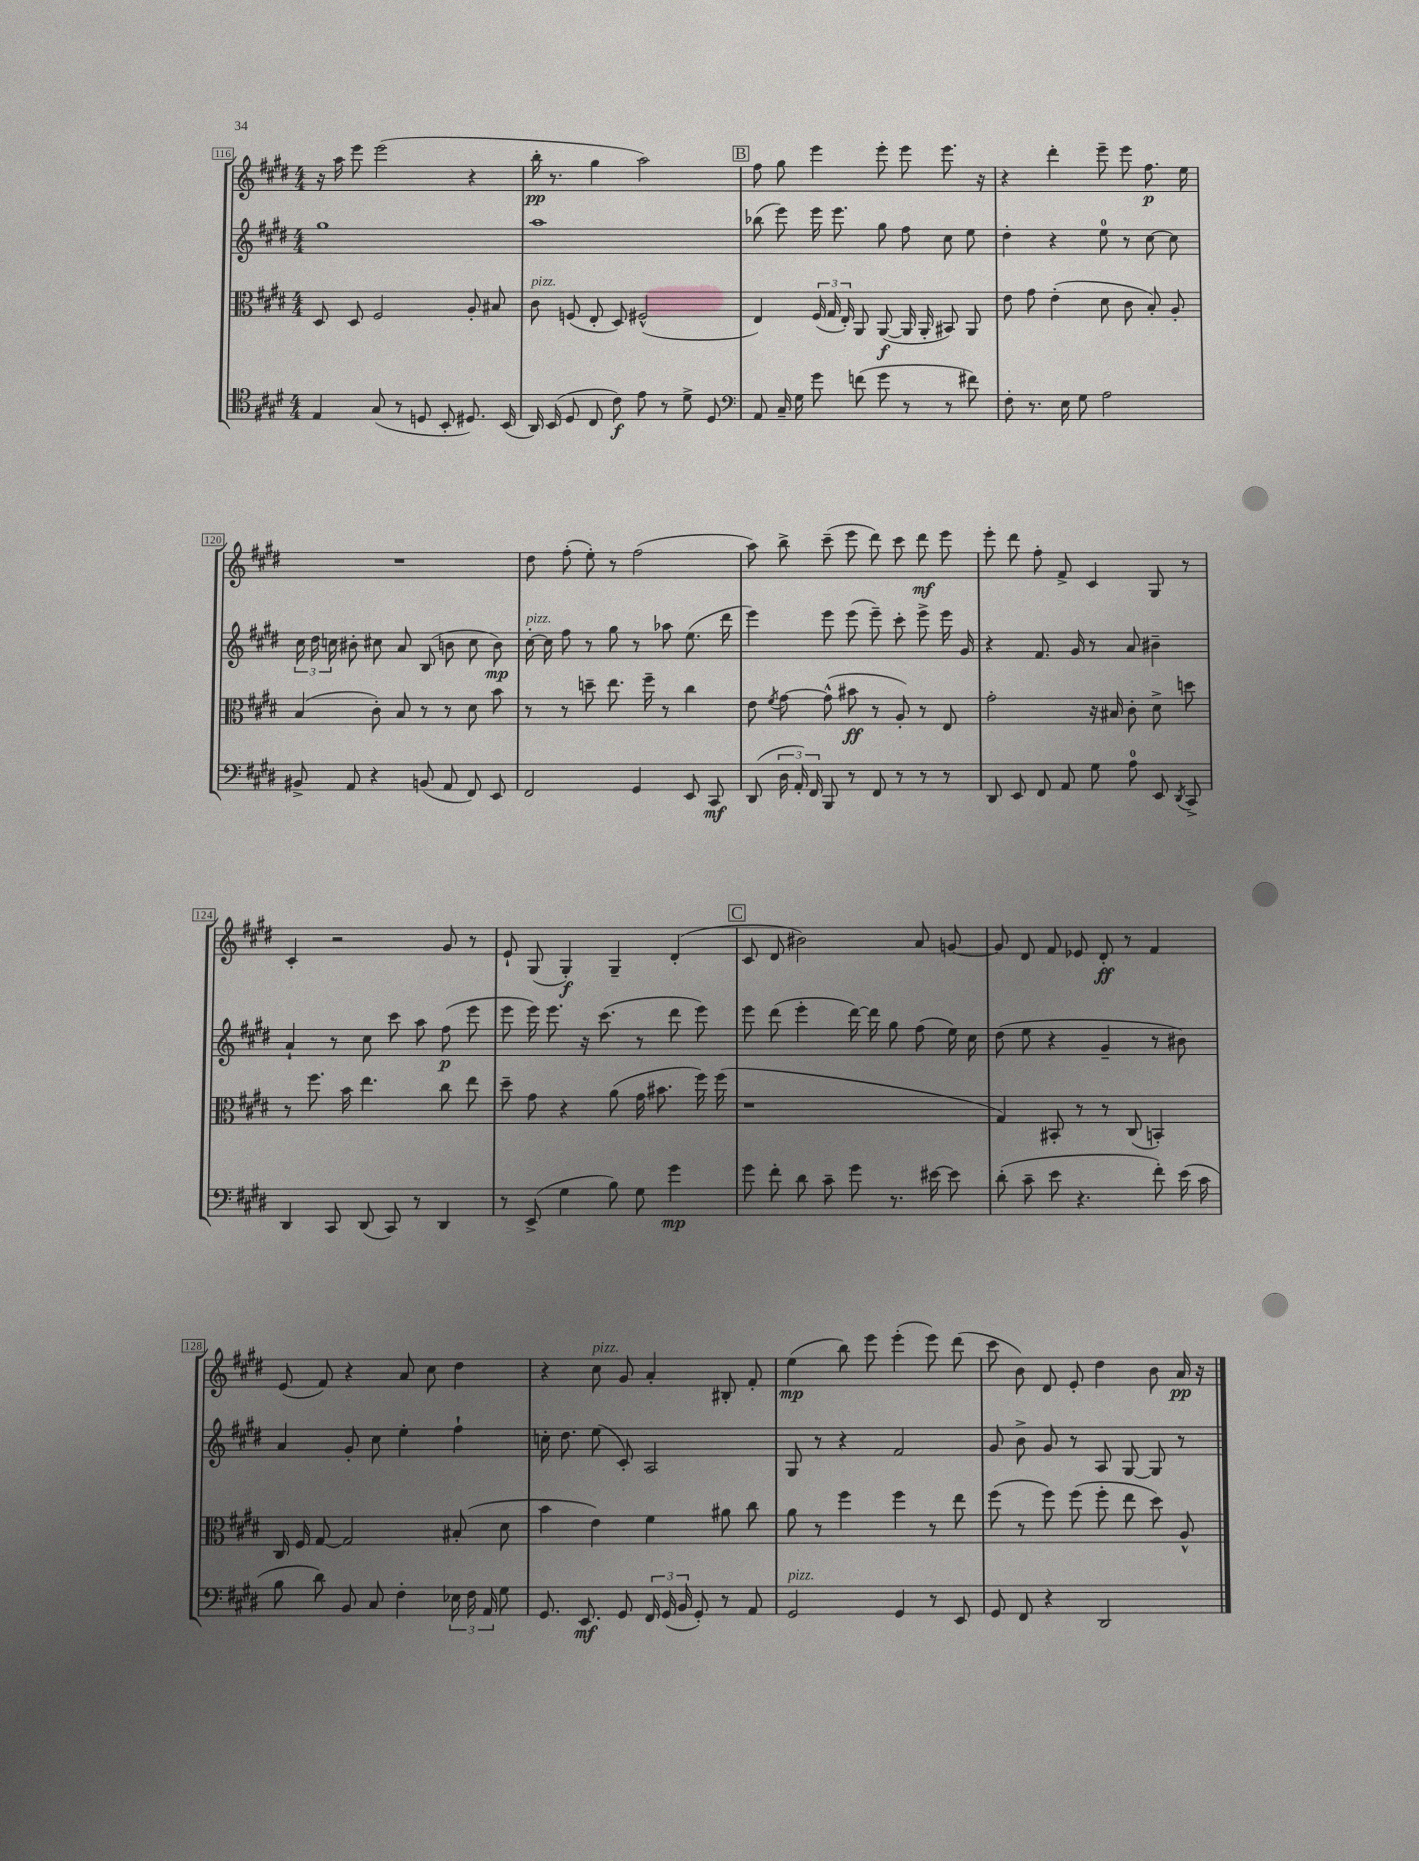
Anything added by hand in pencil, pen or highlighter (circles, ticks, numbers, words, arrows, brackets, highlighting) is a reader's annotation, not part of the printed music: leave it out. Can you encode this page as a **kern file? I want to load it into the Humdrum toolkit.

**kern	**kern	**kern	**kern
*staff4	*staff3	*staff2	*staff1
*clefC4	*clefC3	*clefG2	*clefG2
*k[f#c#g#d#]	*k[f#c#g#d#]	*k[f#c#g#d#]	*k[f#c#g#d#]
*M4/4	*M4/4	*M4/4	*M4/4
4E	8D#	1gg#	16r
.	.	.	16aa
.	8D#	.	8eee
(8G#	2F#	.	(2eee
8r	.	.	.
8D	.	.	.
8BB'	.	.	.
8.D#)	8A'	.	4r
.	8B#	.	.
(16BB	.	.	.
=	=	=	=
16AA)	8c#	1aa	16bb'
(16BB	.	.	8.r
8D#	(8F	.	.
8C#	8E'	.	4gg#
8c#)	8D#)	.	.
8e	(2F#^^	.	2aa)
8r	.	.	.
8d#^	.	.	.
8D#	.	.	.
=	=	=	=
*clefF4	*	*	*
8AA	4E)	(8bb-	8ff#
16C#~	.	8eee)	8gg#
16G#	.	.	.
8g#	(24F#	16eee	4eee
.	24G#	.	.
.	.	8.eee	.
.	24E')	.	.
(8f	8AA	.	.
8g#	([8AA	8gg#	8eee'
8r	16AA]	8ff#	8eee
.	16AA'	.	.
8r	8BB#)	8cc#	8.eee
8f#)	8AA	8ee	.
.	.	.	16r
=	=	=	=
8F#'	8e	4dd#'	4r
8.r	8g#	.	.
.	(4e'	4r	4ddd#'
16E	.	.	.
8G#	.	.	.
2A	8d#	8ee	8eee~
.	8c#	8r	8eee
.	8B')	[8cc#	8.ff#
.	8A'	8cc#]	.
.	.	.	16ee
=	=	=	=
8BB#^	(4B	24cc#	1r
.	.	24dd#	.
.	.	24cc	.
8AA	.	8b#'	.
4r	8c#')	8cc#	.
.	8B	8a	.
(8BB	8r	(8B	.
8AA	8r	8b	.
8FF#)	8d#	8cc#	.
8EE	8b	8b)	.
=	=	=	=
2FF#	8r	[16cc#'	8dd#
.	.	16cc#]	.
.	8r	8ff#	(8ff#'
.	8dd~	8r	8ee')
.	8.ee	8gg#	8r
4GG#	.	8r	(2ff#
.	16ff#~	.	.
.	8r	8aa-	.
8EE	4cc#	(8.ee	.
8CC#	.	.	.
.	.	16ddd#	.
=	=	=	=
(8DD#	8e	4eee)	8aa)
.	8qf#	.	.
24D#	[8g#	.	8bb^
24AA')	.	.	.
24FF#	.	.	.
8BBB	(8g#^^]	8eee	(8ccc#~
8r	8b#	(8eee	8eee
8FF#	8r	8eee~)	8ddd#)
8r	8A')	8ccc#'	8ccc#
8r	8r	8eee^	8ddd#
8r	8E	16eee	8eee
.	.	16g#	.
=	=	=	=
8DD#	2g#'	4r	8eee'
8EE	.	.	8ddd#
8FF#	.	8.f#	8ff#'
8AA	.	.	8f#^
.	.	16g#	.
8G#	16r	8r	4c#
.	16B#	.	.
8A	8c#'	8a	.
8EE	8d#^	4b#~	8G#
8qDD#	.	.	.
8CC#^	8dd	.	8r
=	=	=	=
4DD#	8r	4a`	4c#'
.	8.ff#	.	.
8CC#	.	8r	2r
.	16b	.	.
(8DD#	4.ee	8cc#	.
8CC#)	.	8ccc#	.
8r	.	8aa	.
4DD#	8cc#	(8ff#	8g#
.	8ee	8eee	8r
=	=	=	=
8r	8dd#~	8eee	8e`
(8EE^	8g#	16eee)	(8G#
.	.	8.eee	.
4G#	4r	.	4G#')
.	.	16r	.
.	.	(8.ccc#	.
8B)	(8a	.	4G#~
8G#	16g#	8r	.
.	8.b#	.	.
4g#	.	8ddd#	(4d#'
.	16ff#)	8eee)	.
.	(16ff#	.	.
=	=	=	=
8g#	1r	8eee	8c#
8f#'	.	(8ddd#	8d#
8d#	.	4eee'	2b#)
8c#~	.	.	.
8g#	.	[16ddd#)	.
.	.	16ddd#]	.
8.r	.	8gg#	.
.	.	(8ff#	8a
[16e#	.	.	.
8e#]	.	16ee)	[8g
.	.	16cc#	.
=	=	=	=
(8d#'	4G#)	(8dd#	8g]
8c#~	.	8ee	8d#
8e	8BB#'	4r	8f#
4.r	8r	.	8e-
.	8r	4g#~	8d#'
.	(8C#	.	8r
8f#')	4BB')	8r	4f#
(16e	.	8b#)	.
16c#	.	.	.
=	=	=	=
8B	16C#	4a	(8e
.	16F#	.	.
8d#)	[8G#	.	8f#)
8BB	2G#]	8g#'	4r
8C#	.	8cc#	.
4F#'	.	4ee'	8a
.	.	.	8cc#
24E-	(8B#'	4ff#`	4dd#
24F#	.	.	.
24AA	.	.	.
8G#	8d#	.	.
=	=	=	=
8.GG#	4b	16cc'	4r
.	.	8.dd#	.
8.EE	.	.	.
.	4e)	(8ee	8cc#
8GG#	.	8c#')	8g#
24FF#	4f#	2A	4a'
(24GG#	.	.	.
24BB	.	.	.
8GG#')	.	.	.
8r	8a#	.	8B#'
8AA	8cc#	.	8f#'
=	=	=	=
2GG#	8a	8G#	(4ee
.	8r	8r	.
.	4ff#	4r	8bb)
.	.	.	8eee
4GG#	4ff#	2f#	(4eee'
8r	8r	.	8eee)
8EE	8ee	.	(8ddd#
=	=	=	=
8GG#	(8ff#	8g#	8ccc#
8FF#	8r	8b^	8b)
4r	8ff#)	8g#	8d#
.	(8ff#	8r	8e'
2DD#	8ff#'	8A	4dd#
.	8ee	[8G#	.
.	8dd#)	8G#]	8b
.	8A^^	8r	16a
.	.	.	16r
==	==	==	==
*-	*-	*-	*-
